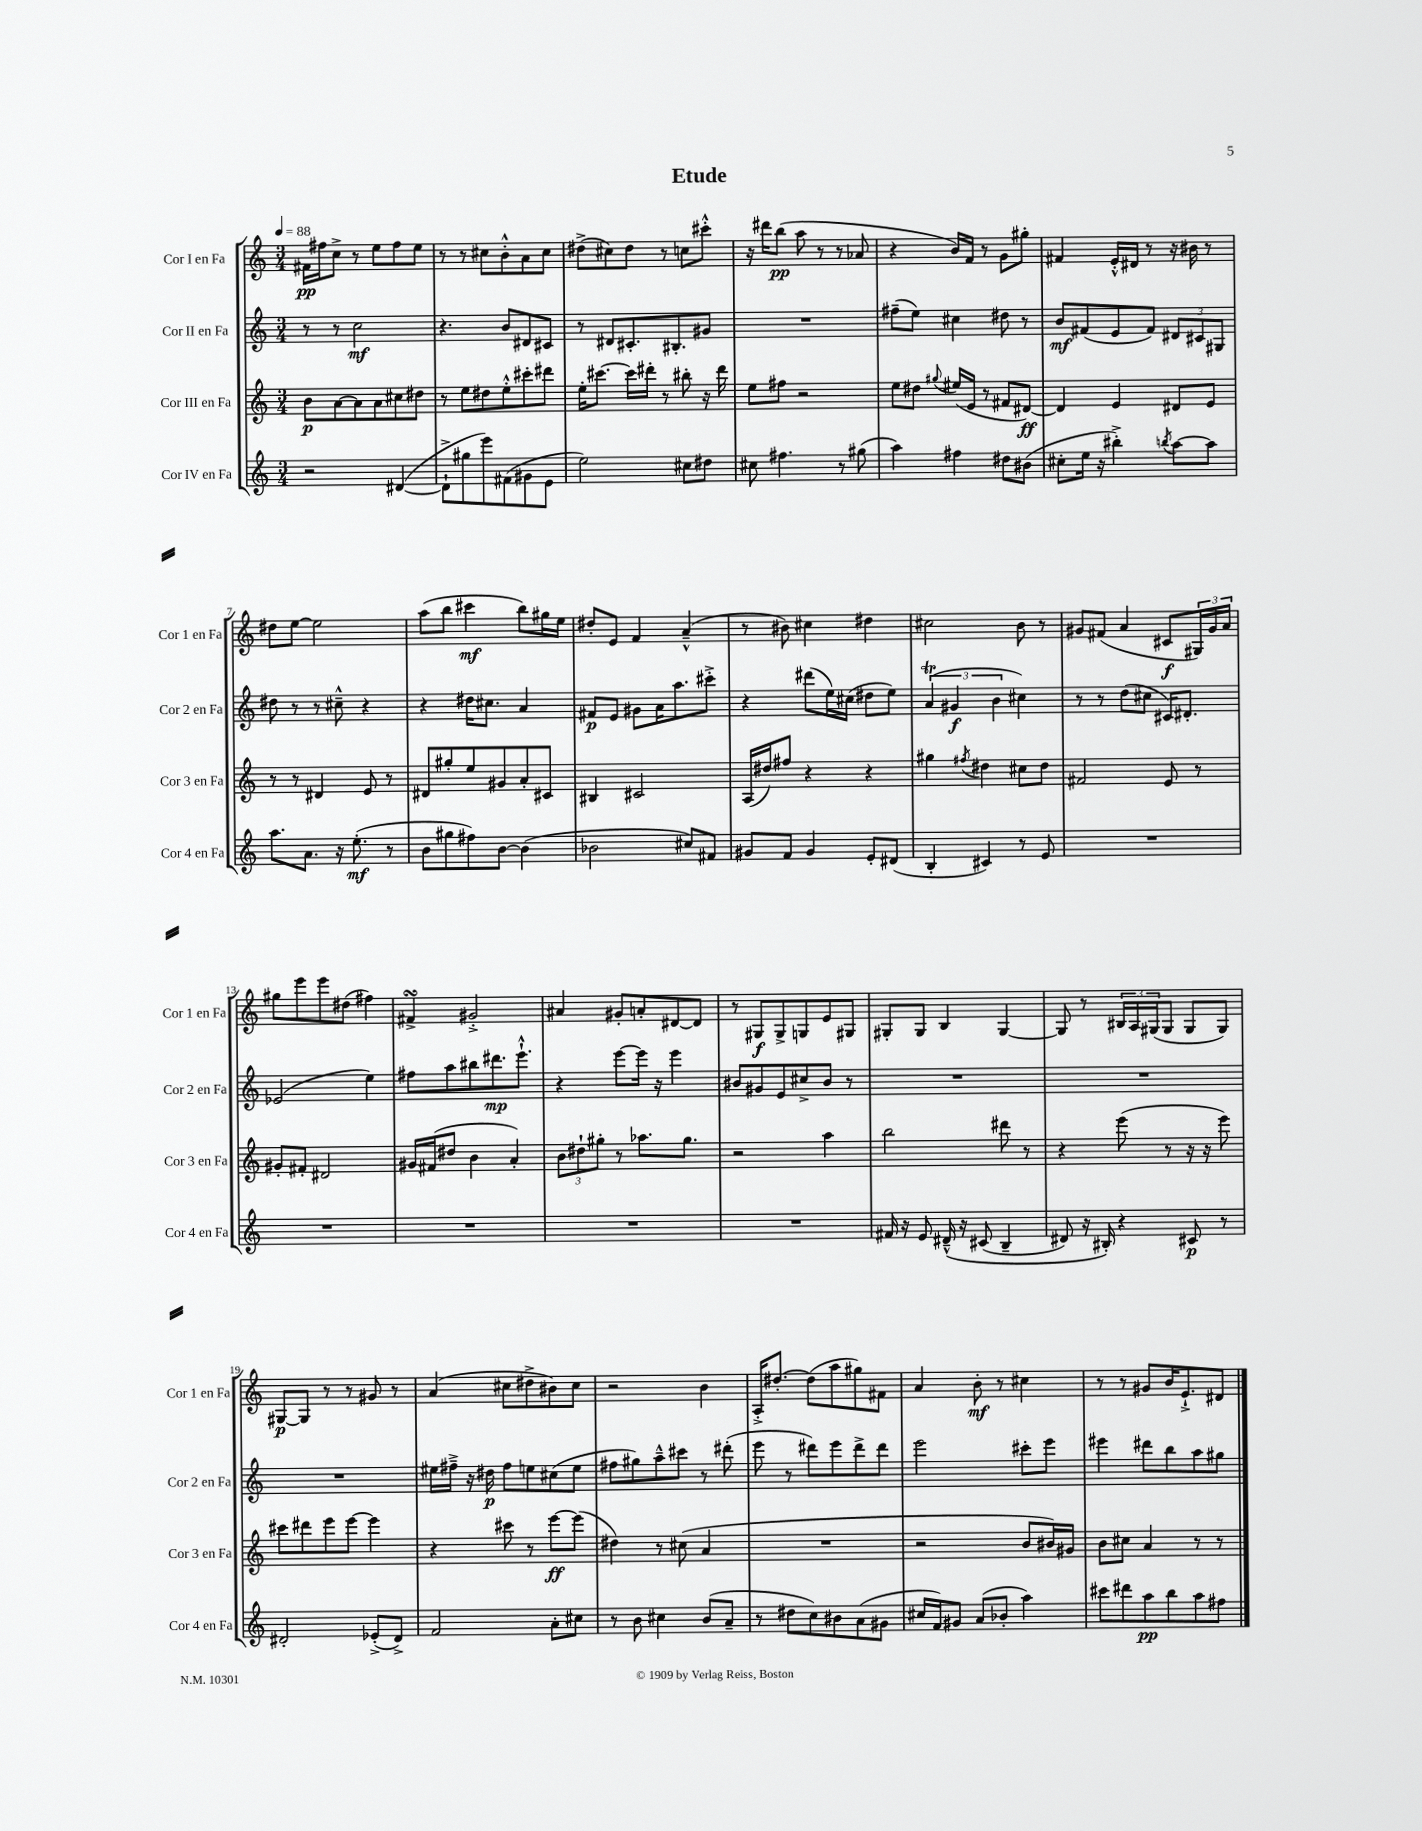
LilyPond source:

\header { title = "Etude" }
<<
\new StaffGroup <<
\new Staff = "s0" \with { instrumentName = "Cor I en Fa" shortInstrumentName = "Cor 1 en Fa" } {
    \clef treble \key c \major \numericTimeSignature \time 3/4 \tempo 4 = 88
    fis'16\pp fis''16 c''8-> r8 e''8 fis''8 e''8 |
    r8 r8 cis''8 b'8-.-^ a'8 cis''8 |
    dis''8->( cis''8) dis''8 r8 c''8 cis'''8-.-^ |
    r16 dis'''16 b''8\pp( a''8 r8 r8 aes'8 |
    r4 b'16) f'16 r8 g'8 gis''8-. |
    fis'4 e'16-.-^ dis'16 r8 r16 bis'16 r8 |
    dis''8 e''8~ e''2 |
    a''8( b''8 cis'''4\mf b''8) gis''16 e''16 |
    dis''8-. e'8 f'4 a'4---^( |
    r8 bis'8) cis''4 dis''4 |
    cis''2 b'8 r8 |
    gis'8 fis'8( a'4 cis'8\f \tuplet 3/2 { gis16) gis'16 a'16 } |
    gis''8 e'''8 e'''8 dis''8( fis''4) |
    fis'4->\turn gis'2-.-> |
    ais'4 gis'8-. a'8-. dis'8~ dis'8 |
    r8 gis8\f gis8-> g8 e'8 gis8 |
    gis8-. gis8 b4 gis4~ |
    gis8 r8 \tuplet 3/2 { bis16 a16 gis16( } gis8 gis8 gis8) |
    gis8~\p gis8 r8 r8 gis'8 r8 |
    a'4( cis''8 dis''8-> bis'8) cis''8 |
    r2 b'4 |
    a16-.-> dis''8.~-. dis''8( a''8 gis''8) fis'8 |
    a'4 b'8-.\mf r8 cis''4 |
    r8 r8 gis'8 b'16 e'8.-!-> dis'8 \bar "|." |
}
\new Staff = "s1" \with { instrumentName = "Cor II en Fa" shortInstrumentName = "Cor 2 en Fa" } {
    \clef treble \key c \major \numericTimeSignature \time 3/4
    r8 r8 c''2\mf |
    r4. b'8 dis'8 cis'8 |
    r8 dis'8 cis'8.-. bis8.-. gis'8 |
    R2. |
    fis''8--( e''8) cis''4 dis''8 r8 |
    b'8\mf fis'8( e'8 fis'8) \tuplet 3/2 { dis'8 cis'8 gis8 } |
    dis''8 r8 r8 cis''8---^ r4 |
    r4 dis''16 cis''8. a'4 |
    fis'8\p e'8 gis'8 a'16 a''8. cis'''8-.-> |
    r4 dis'''8( e''16) cis''16( dis''8 e''8) |
    \tuplet 3/2 { a'4\trill( gis'4\f b'4 } cis''4) |
    r8 r8 d''8( cis''8 cis'16) dis'8.-. |
    ees'2( e''4) |
    fis''8 a''8 bis''8 dis'''8.\mp e'''8.-!-^ |
    r4 e'''8~ e'''16 r16 e'''4 |
    bis'8 gis'8 e'8 cis''8-> bis'8 r8 |
    R2. |
    R2. |
    R2. |
    eis''16 fis''16---> r16 dis''16\p fis''8 e''8 cis''8( e''8 |
    fis''8 gis''8) a''8---^ cis'''8 r8 dis'''8-.( |
    e'''8 r8 dis'''8) e'''8 dis'''8-> dis'''8 |
    e'''2 cis'''8-. e'''8 |
    eis'''4 dis'''8 b''8 a''8 gis''8 \bar "|." |
}
\new Staff = "s2" \with { instrumentName = "Cor III en Fa" shortInstrumentName = "Cor 3 en Fa" } {
    \clef treble \key c \major \numericTimeSignature \time 3/4
    b'8\p a'8~ a'8 a'8 cis''8 dis''8 |
    r8 e''8 dis''8 e''8-.-^ cis'''8-. dis'''8 |
    e''16-. cis'''8.~ cis'''16 dis'''16-. r8 bis''8-. r16 dis'''16 |
    e''8 fis''8 r2 |
    e''8 dis''8 \appoggiatura { gis''8 } eis''16( e'16 r8 fis'8 dis'8~\ff) |
    dis'4 e'4 dis'8 e'8 |
    r8 r8 dis'4 e'8 r8 |
    dis'8 gis''8-. e''8 gis'8 a'8-. cis'8 |
    bis4 cis'2 |
    a16( dis''16) fis''8 r4 r4 |
    gis''4 \acciaccatura { fis''8 } dis''4 cis''8 dis''8 |
    fis'2 e'8 r8 |
    gis'8-. fis'8-. dis'2 |
    gis'16 fis'16( dis''8 b'4 a'4-.) |
    \tuplet 3/2 { b'8 dis''8-! gis''8-. } r8 aes''8. gis''8. |
    r2 a''4 |
    b''2 dis'''8 r8 |
    r4 e'''8( r8 r16 r16 e'''8) |
    cis'''8 dis'''8 e'''8 e'''8~ e'''4 |
    r4 cis'''8 r8 e'''8~\ff e'''8( |
    dis''4) r8 cis''8( a'4 |
    R2. |
    r2 b'8 bis'16) gis'16 |
    b'8 cis''8 a'4 r8 r8 \bar "|." |
}
\new Staff = "s3" \with { instrumentName = "Cor IV en Fa" shortInstrumentName = "Cor 4 en Fa" } {
    \clef treble \key c \major \numericTimeSignature \time 3/4
    r2 dis'4~( |
    dis'8-!-> gis''8 e'''8) fis'8( gis'8 e'8 |
    e''2) cis''8 dis''8 |
    cis''8 fis''4. r8 gis''8( |
    a''4) fis''4 dis''8 bis'8( |
    cis''8-. e''16 r16 bis''4-.->) \acciaccatura { b''8 } a''8~ a''8 |
    a''8. a'8. r16 e''8.-.\mf( r8 |
    b'8 gis''8 fis''8) b'8~ b'4( |
    bes'2 cis''8) fis'8 |
    gis'8 f'8 gis'4 e'8-. dis'8( |
    b4-. cis'4) r8 e'8 |
    R2. |
    R2. |
    R2. |
    R2. |
    R2. |
    fis'16 r16 e'8 dis'16---^\( r16 cis'8( b4-- |
    dis'8) r16 bis16-.\) r4 cis'8\p r8 |
    dis'2-. ees'8-.->( dis'8->) |
    f'2 a'8-. cis''8 |
    r8 b'8 cis''4 b'8( a'8-- |
    r8 dis''8 c''8) bis'8 a'8( gis'8 |
    cis''16 f'16) gis'8 a'8( bes'8-. a''4) |
    cis'''8 dis'''8 a''8\pp b''8 a''8 fis''8 \bar "|." |
}
>>
>>
